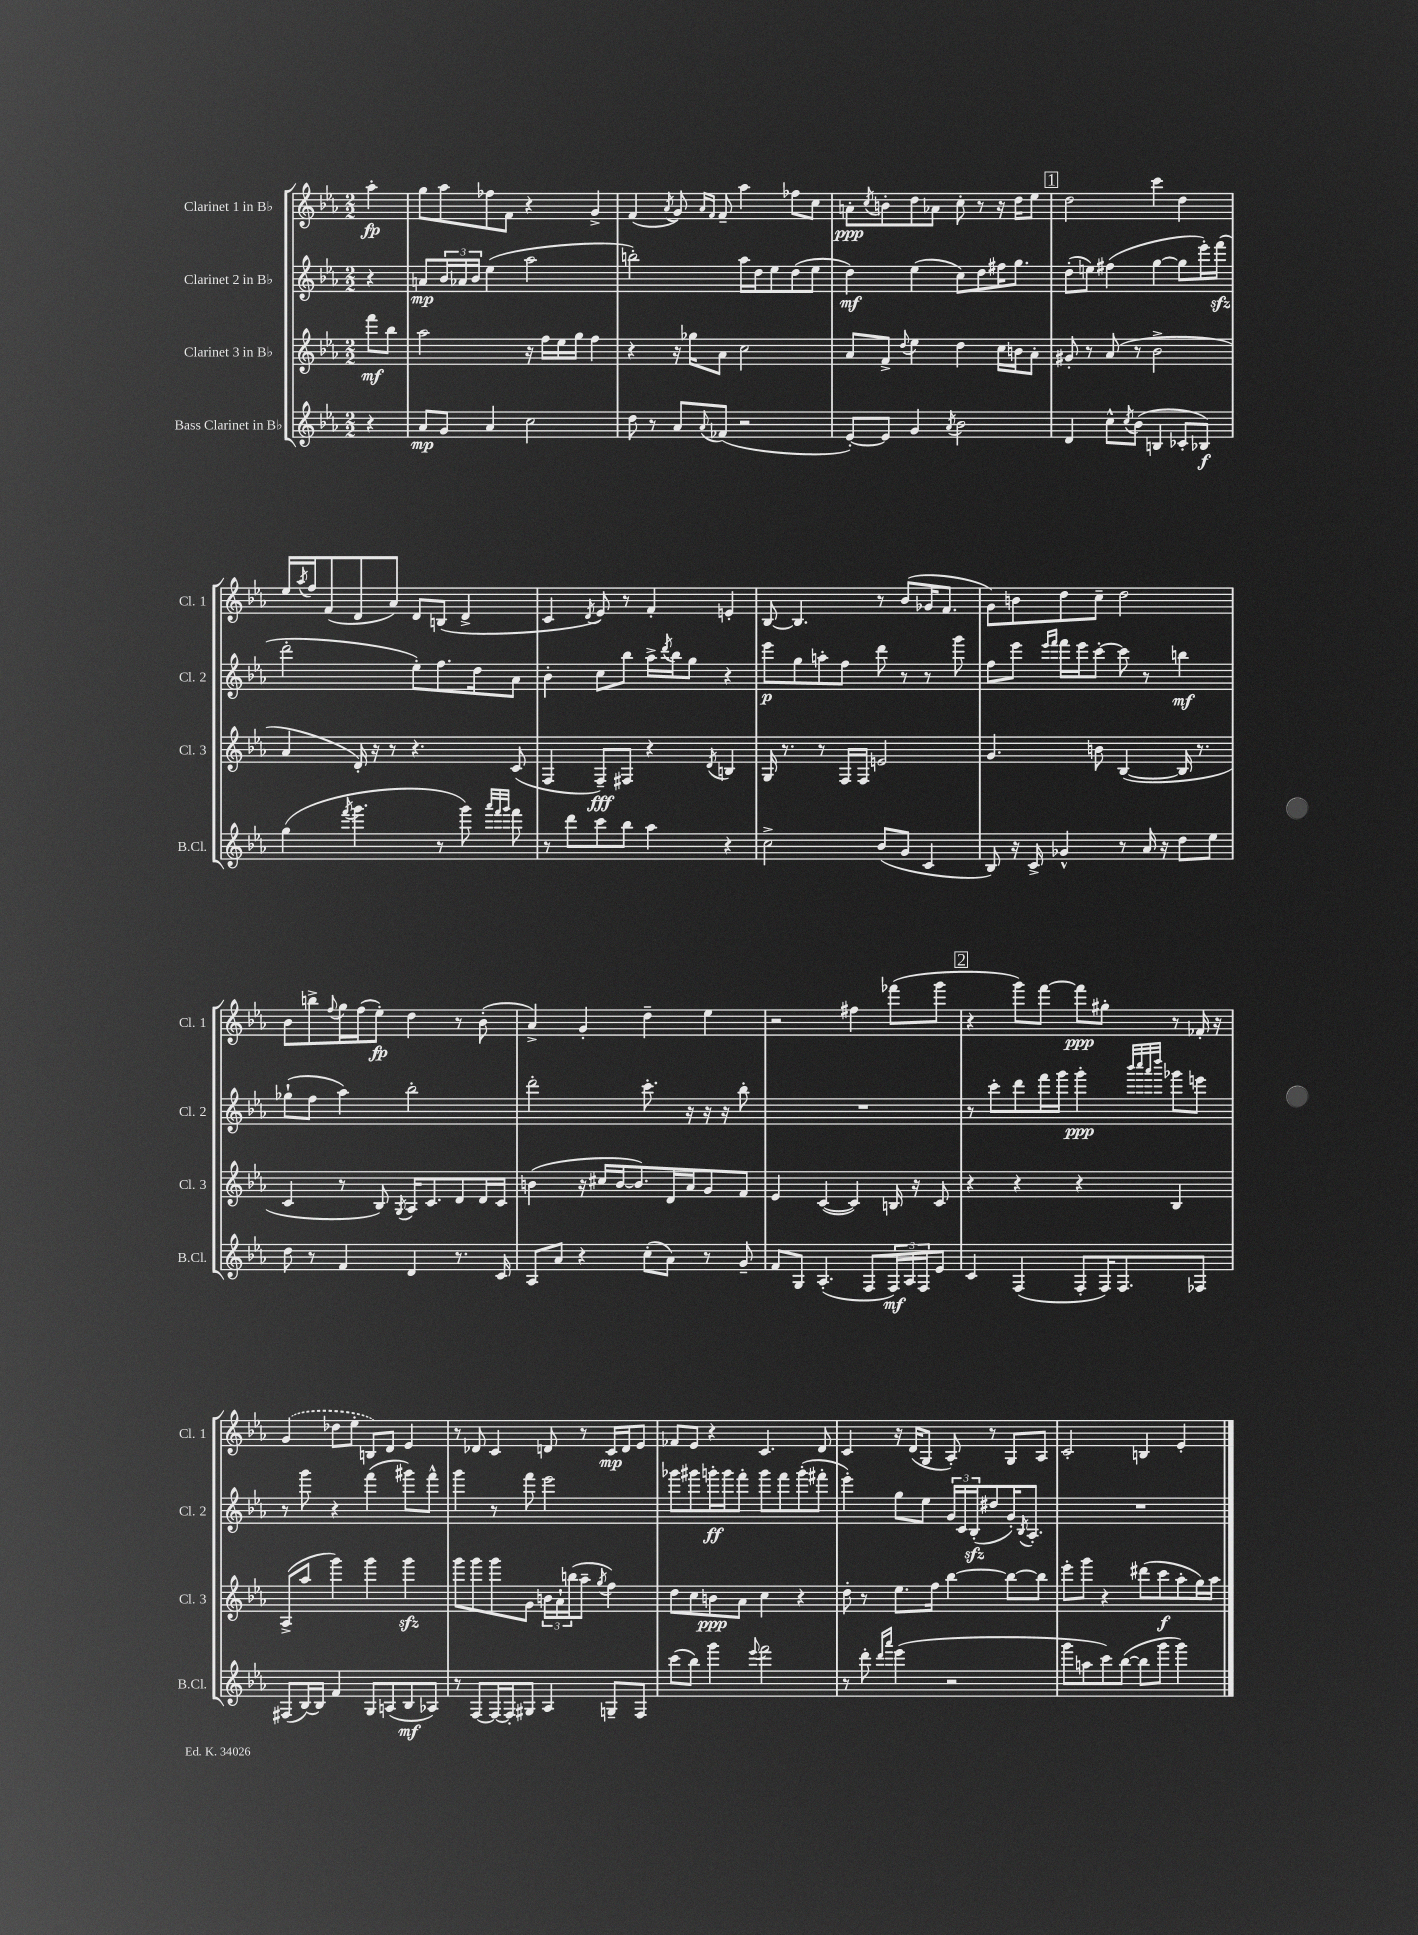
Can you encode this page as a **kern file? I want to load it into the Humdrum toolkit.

**kern	**kern	**kern	**kern
*staff4	*staff3	*staff2	*staff1
*clefG2	*clefG2	*clefG2	*clefG2
*k[b-e-a-]	*k[b-e-a-]	*k[b-e-a-]	*k[b-e-a-]
*M2/2	*M2/2	*M2/2	*M2/2
4r	8fff	4r	4aa-'
.	8bb-	.	.
=	=	=	=
8a-	2aa-	8a	8gg
8g	.	24b-	8aa-
.	.	24a-	.
.	.	24b-	.
4a-	.	(4ee-	8ff-
.	.	.	8f
2cc	16r	2aa-	4r
.	16ff	.	.
.	16ee-	.	.
.	16gg	.	.
.	4ff	.	4g^
=	=	=	=
8dd	4r	2bb')	(4f
8r	.	.	.
.	.	.	8qa-
8a-	16r	.	8g)
.	16gg-	.	.
.	.	.	16qqa-
8qqa-	.	.	16qqf
(8f-	8a-	.	8f~
2r	2cc	16aa-	4aa-
.	.	16dd	.
.	.	8ee-	.
.	.	(8dd	8ff-
.	.	8ee-	8cc
=	=	=	=
[8e-')	8a-	4dd)	8a'
.	.	.	8qcc
8e-]	8f^	.	8b'
.	8qqdd	.	.
4g	4ee-	(4ee-	8dd
.	.	.	8a-
8qa-	.	.	.
2b-	4dd	8cc)	8cc'
.	.	8dd	8r
.	16cc	16ff#	16r
.	16b	8.gg	16dd
.	8a-'	.	8ee-
=	=	=	=
4d	8g#'	(8dd'	2dd
.	8r	8ee)	.
8cc^^	(8a-	(4ff#	.
8qcc	.	.	.
(8b-	8r	.	.
4B	2b-^	[4gg	4ccc
8c-'	.	8gg]	4dd
8B-)	.	16eee-')	.
.	.	(16fff	.
=	=	=	=
(4gg	4a-	2ddd'	16ee-
.	.	.	8qaa-
.	.	.	16ff
.	.	.	(8f
8qfff	.	.	.
4.ggg	16d')	.	8d
.	16r	.	.
.	8r	.	8a-)
.	4.r	8ee-')	8d
8r	.	8.ff	(8B
8ggg)	.	.	4d^
.	.	16dd	.
32qqaaa-	.	.	.
32qqfff	.	.	.
32qqggg	.	.	.
8fff	(8c	8a-	.
=	=	=	=
8r	4F	4b-'	4c
8ddd	.	.	.
.	.	.	8qd
8ccc	8F~)	8cc	8e-)
8bb-	8F#	8bb-	8r
4aa-	4r	16aa-^	4f'
.	.	8qddd	.
.	.	16bb-	.
.	.	8gg	.
.	8qd	.	.
4r	4B	4r	4e'
=	=	=	=
2cc^	16G	8eee-	[8B-
.	8.r	.	.
.	.	8gg	4.B-]
.	8r	8aa'	.
.	16F	8ff	.
.	16F	.	.
(8b-	2e	8ddd	8r
8g	.	8r	(8b-
4c	.	8r	16g-
.	.	.	8.f
.	.	8ggg	.
=	=	=	=
8B-)	4.g	8ff	8g)
16r	.	8eee-	8b
16c^	.	.	.
.	.	16qqeee-	.
.	.	16qqfff	.
4g-^^	.	16fff	8dd
.	.	16eee-	.
.	8b	[8ccc'	8cc~
8r	([4B-	8ccc]	2dd
16a-	.	8r	.
16r	.	.	.
8dd	16B-]	4bb	.
.	8.r	.	.
8ee-	.	.	.
=	=	=	=
8dd	4c	(8gg-`	8b-
8r	.	8ff	8bb^
.	.	.	8qqff
4f	8r	4aa-)	16gg
.	.	.	(16ff
.	8B-)	.	8ee-')
.	8qG	.	.
4d	16A-	2bb-'	4dd
.	8.c	.	.
8.r	8d	.	8r
.	16d	.	(8b-'
16c	16c	.	.
=	=	=	=
8A-	(4b	2ddd'	4a-^)
8a-	.	.	.
4r	16r	.	4g'
.	16cc#	.	.
.	[16b	.	.
.	8.b])	.	.
(8cc'	.	8.ccc'	4dd~
8a-)	16d	.	.
.	16a-	16r	.
8r	8g	16r	4ee-
.	.	16r	.
8g~	8f	8bb-'	.
=	=	=	=
8f	4e-	1r	2r
8G	.	.	.
(4.A-'	([4c	.	.
.	4c])	.	4ff#
8F	.	.	.
24F)	16B	.	(8fff-
24A-	.	.	.
.	16r	.	.
24F	.	.	.
8e-	8c	.	8ggg
=	=	=	=
4c	4r	8r	4r
.	.	8ccc'	.
(4F	4r	8ddd	8ggg)
.	.	16fff	[8fff
.	.	16ggg	.
8F'	4r	4ggg'	8fff]
16F)	.	.	8gg#'
8.F	.	.	.
.	.	32qqbbb-	.
.	.	32qqcccc	.
.	.	32qqaaa-	.
.	.	32qqdddd	.
.	4B-	8ggg-	8r
8F-	.	8eee	16f-'
.	.	.	16r
=	=	=	=
(8F#	(8A-^	8r	(4g
[16B-)	8aa-	8ggg	.
16B-]	.	.	.
4f	4ggg)	4r	8dd-
.	.	.	8ee-'
8G	4ggg	(4fff	8B)
(8A	.	.	8d
8B-	4ggg	8ggg#)	4e-
8A-)	.	8fff^^	.
=	=	=	=
8r	8ggg	4ggg	8r
[8F	8ggg	.	8d-
16F_	8ggg	8r	4c
16F']	.	.	.
8G#	8g	8fff	.
4A-	24b	2eee-	8d
.	24a-`	.	.
.	(24bb	.	.
.	8aa-~	.	8r
.	8qgg	.	.
8G~	4ff)	.	16c
.	.	.	16d
8F	.	.	8e-
=	=	=	=
(8ccc	8dd	8ggg-	8f-
8bb-)	8cc	8ggg#	8e-
4ggg	8b	16ggg'	4r
.	.	16ggg	.
.	8a-	8fff'	.
8qqeee-	.	.	.
2fff	4cc	8ggg	4.c
.	.	8fff	.
.	4r	(8ggg'	.
.	.	8fff#'	8d
=	=	=	=
8r	8dd'	4eee-')	4c
8ddd'	8r	.	.
16qqddd	.	.	.
16qqaaa-	.	.	.
(4eee-	8.ee-	8gg	16r
.	.	.	(16d
.	.	8ee-	8G
.	16ff	.	.
2r	[4bb-	24g	8A-')
.	.	24c	.
.	.	(24B-'	.
.	.	8dd#	8r
.	8bb-_	16g')	8G
.	.	8qB-	.
.	.	8.A-'	.
.	8bb-]	.	8A-
=	=	=	=
8ggg	8eee-'	1r	2c'
8aa	8ggg	.	.
8ccc)	4r	.	.
([8bb-	.	.	.
8bb-]	(8ddd#	.	4B
8ggg	8ccc	.	.
4ggg)	8aa-'	.	4e-'
.	16gg)	.	.
.	16aa-	.	.
==	==	==	==
*-	*-	*-	*-
